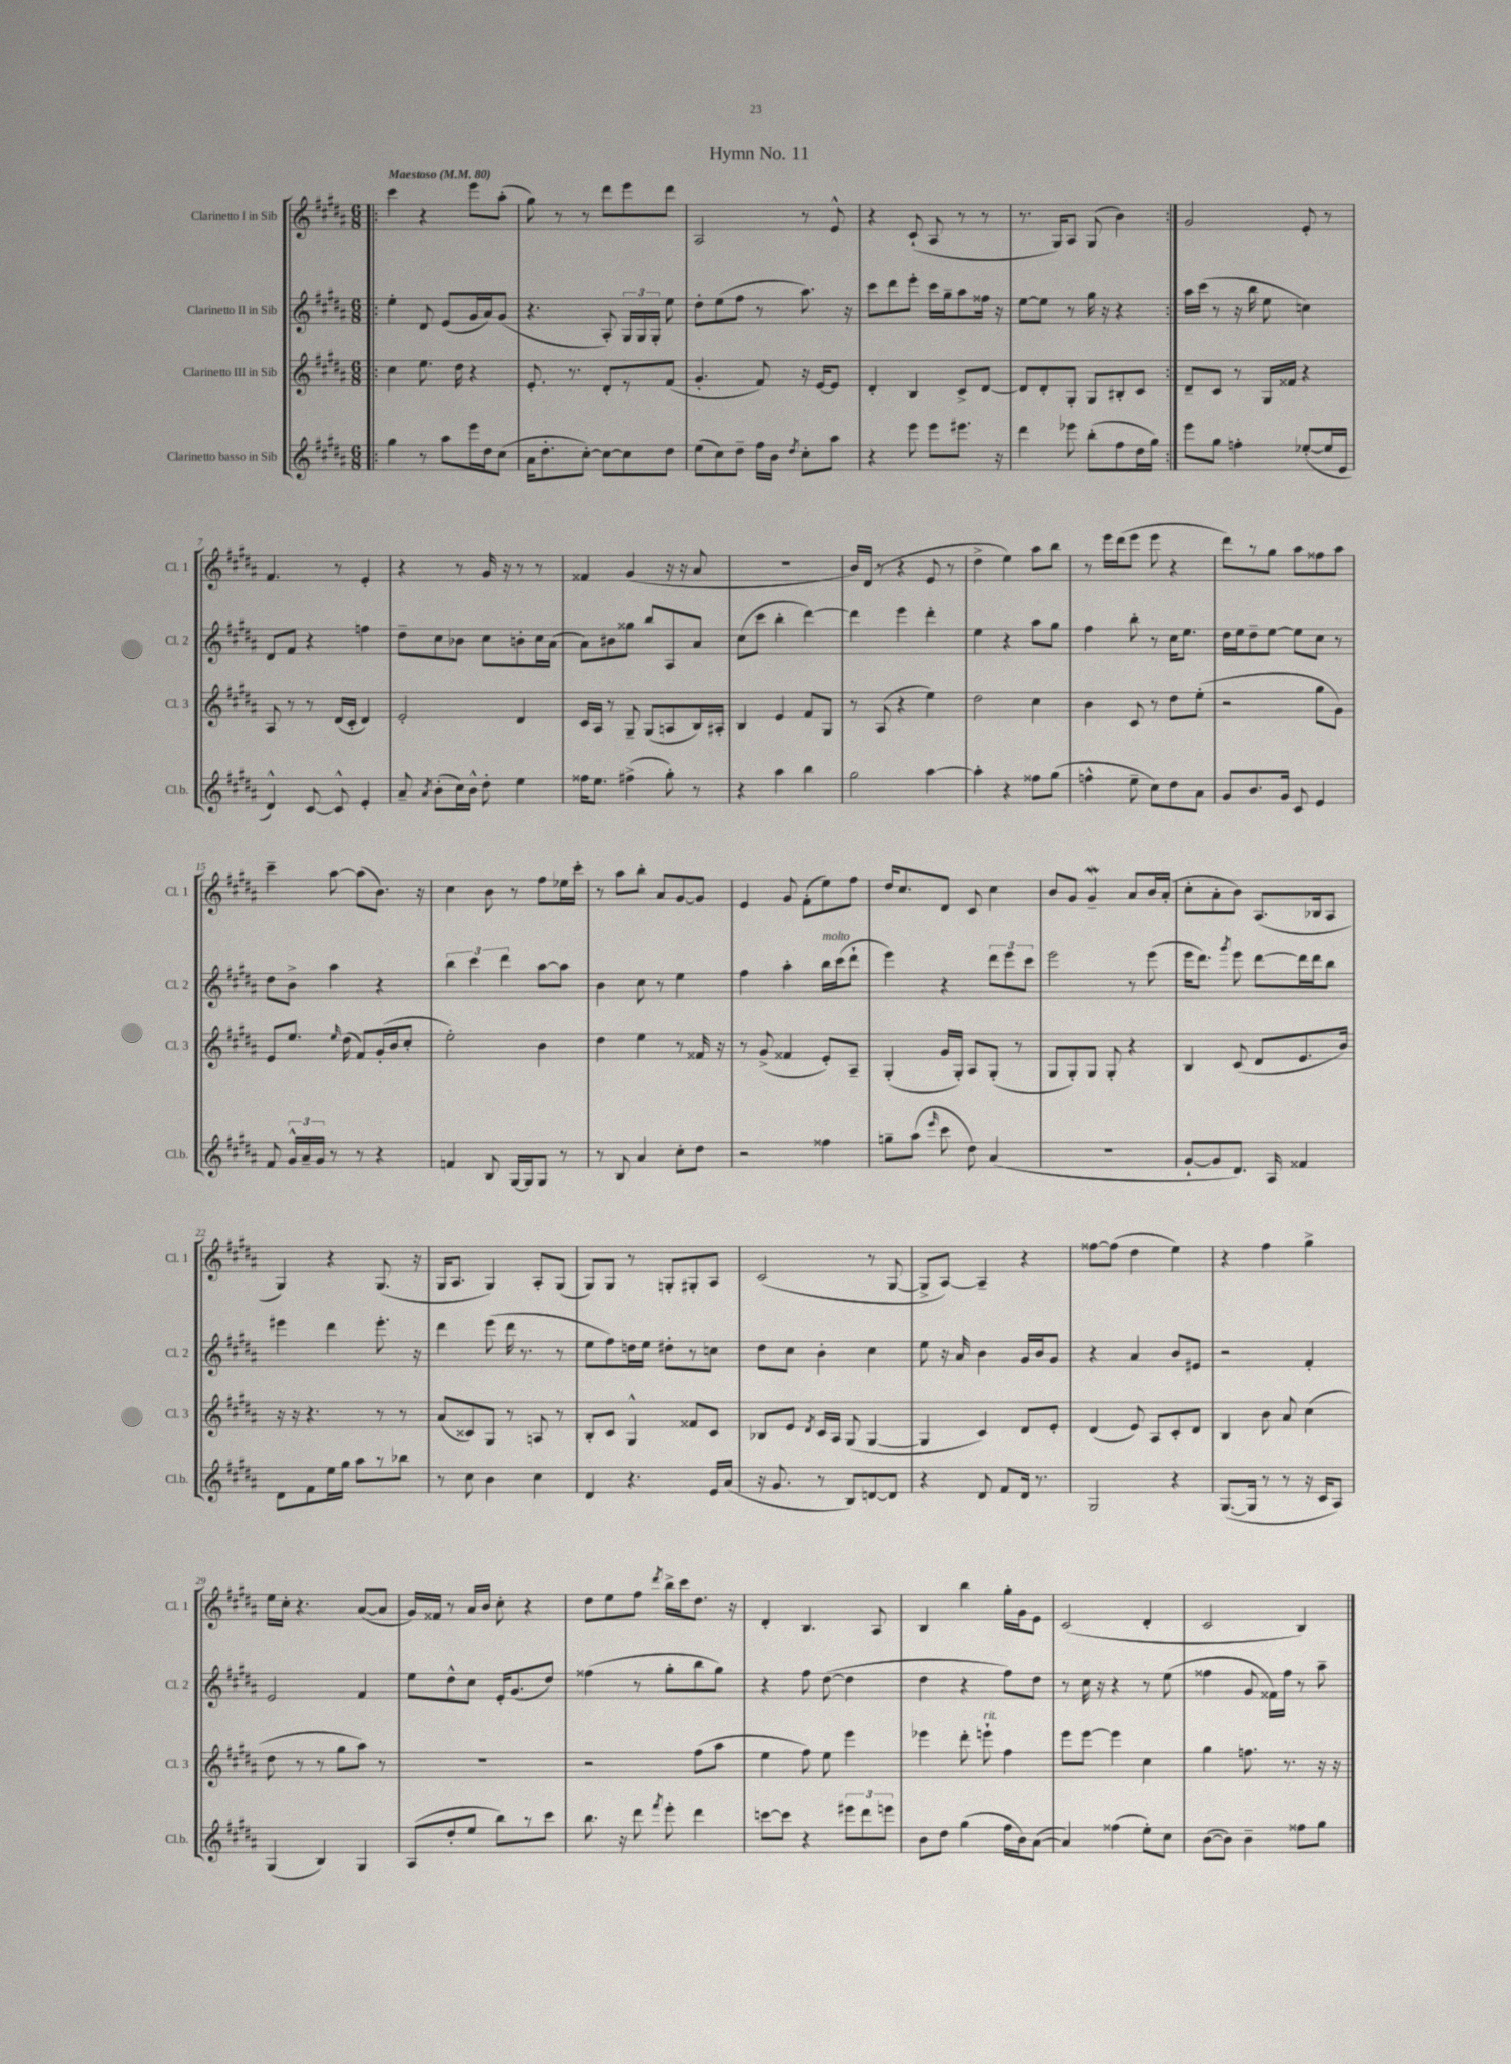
\header { title = "Hymn No. 11" }
<<
\new StaffGroup <<
\new Staff = "s0" \with { instrumentName = "Clarinetto I in Sib" shortInstrumentName = "Cl. 1" } {
    \clef treble \key b \major \numericTimeSignature \time 6/8 \tempo "Maestoso" 4 = 80
    \autoBeamOff \repeat volta 2 { \bar ".|:" cis'''4 r4 e'''8[ ais''8]-.( |
    gis''8) r8 r8 dis'''8[ e'''8 dis'''8] |
    ais2 r8 e'8-^ |
    r4 cis'8-!( ais8 r8 r8 |
    r8. gis16[) ais8] gis8( b'4) | }
    gis'2 e'8-. r8 |
    fis'4. r8 e'4-. |
    r4 r8 gis'16 r16 r8 r8 |
    fisis'4 gis'4( r16 r16 ais'8 |
    R2. |
    b'16[) dis'16]( r8 r4 e'8 r8 |
    dis''4-> e''4) ais''8[ b''8] |
    r8 e'''16[ dis'''16( e'''8] e'''8 r4 |
    dis'''8[) r8 gis''8] ais''8[ fisis''8 ais''8] |
    cis'''4-- ais''8~ ais''8[( b'8.]) r16 |
    cis''4 b'8 r8 fis''8[ ees''16 cis'''16]-. |
    r8 ais''8[ b''8]-. ais'8[ gis'8~ gis'8] |
    e'4 gis'8 fis'8[-.( e''8) fis''8] |
    dis''16[ cis''8. dis'8] cis'8 cis''4 |
    b'8[ gis'8] gis'4--\mordent ais'8[ b'16 ais'16]-.( |
    cis''8[-. ais'8-. b'8]) ais8.[( bes16 ais8] |
    gis4) r4 gis8.( r16 |
    gis16[ ais8.] gis4) ais8[-. gis8]( |
    gis8[) gis8] r8 g8[-. gis8-. ais8] |
    cis'2( r8 gis8~ |
    gis8[-> ais8]~) ais4-- r4 |
    fisis''8[~ fisis''8]( dis''4 e''4) |
    r4 fis''4 gis''4-> |
    e''16[ cis''16]-. r4. ais'8[~( ais'8] |
    gis'16[) fisis'16] r8 ais'16[ b'16] cis''8-. r4 |
    dis''8[ e''8 fis''8] \acciaccatura { dis'''8 } b''16[-> cis'''16 dis''8.] r16 |
    dis'4-. b4. ais8 |
    b4 b''4 gis''16[-. gis'16 e'8] |
    cis'2( dis'4-. |
    cis'2 b4) \bar "|." |
}
\new Staff = "s1" \with { instrumentName = "Clarinetto II in Sib" shortInstrumentName = "Cl. 2" } {
    \clef treble \key b \major \numericTimeSignature \time 6/8
    \autoBeamOff \repeat volta 2 { \bar ".|:" e''4-. dis'8 e'8[( gis'16 ais'16) gis'8]( |
    r4. ais8-.) \tuplet 3/2 { gis16[ gis16 gis16]-. } e''8 |
    dis''8[-. e''8( fis''8] r8 ais''8.) r16 |
    cis'''8[ dis'''8 e'''8]-. cis'''16[ gis''16-- ais''8 fisis''16] r16 |
    e''8[~ e''8] r8 gis''16 r16 r4 | }
    ais''16[ cis'''16]( r8 r16 b''16 e''8 c''4) |
    dis'8[ fis'8] r4 f''4 |
    dis''8[-- cis''8 bes'8] cis''8[ b'8-. cis''16 ais'16]( |
    ais'8[) bis'8 gisis''8] b''8[ ais8 ais'8] |
    cis''8[( cis'''8] b''4-. dis'''4~) |
    dis'''4 e'''4 dis'''4-. |
    e''4 r4 ais''8[ gis''8] |
    fis''4 b''8-. r8 cis''16[ e''8.] |
    dis''16[ e''16 dis''8-- e''8]~ e''8[ cis''8] r8 |
    dis''8[ b'8]-> ais''4 r4 |
    \tuplet 3/2 { b''4 cis'''4 dis'''4 } ais''8[~ ais''8] |
    b'4 cis''8 r8 e''4 |
    fis''4 ais''4-. b''16[^\markup { \italic "molto" } cis'''16( dis'''8]-! |
    e'''4) r4 \tuplet 3/2 { dis'''8[ e'''8 cis'''8] } |
    e'''2 r8 e'''8( |
    e'''16[ dis'''8.]) \acciaccatura { gis'''8 } e'''8 dis'''8[~ dis'''16 dis'''16 b''8] |
    eis'''4 dis'''4 eis'''8.-. r16 |
    dis'''4 e'''8( dis'''16 r8. r8 |
    e''8[ fis''8) d''16 e''16] dis''8[-. r8 c''8] |
    dis''8[ cis''8] b'4-. cis''4 |
    e''8 r16 ais'16 b'4 gis'16[ b'16 gis'8] |
    r4 ais'4 b'8[ eis'8] |
    r2 fis'4-. |
    e'2 fis'4 |
    e''8[ dis''8-^ cis''8] e'16[-. gis'8.( dis''8]) |
    fisis''4( r8 gis''8[-. b''8 gis''8]) |
    r4 fis''8 dis''8~( dis''4 |
    dis''4 r4 fis''8[) dis''8] |
    r8 cis''16 r16 r4 r8 e''8( |
    fisis''4 gis'8 fisis'16[) fisis''16] r8 ais''8-- \bar "|." |
}
\new Staff = "s2" \with { instrumentName = "Clarinetto III in Sib" shortInstrumentName = "Cl. 3" } {
    \clef treble \key b \major \numericTimeSignature \time 6/8
    \autoBeamOff \repeat volta 2 { \bar ".|:" cis''4 e''8. dis''16 r4 |
    e'8.-. r8. dis'8[-. r8 fis'8]( |
    gis'4.-. fis'8) r16 e'16[~ e'8] |
    dis'4-. b4 cis'8[-> dis'8]~ |
    dis'8[ dis'8-. gis8]-. gis8[ bis8-. cis'8] | }
    dis'8[-- cis'8] r8 gis16[ fisis'16] r4 |
    ais8 r8 r8 dis'16[( cis'16]-. dis'4) |
    e'2-. dis'4 |
    cis'16[ ais16] r8 gis8-- gis8[( a8 b16) ais16]-. |
    b4 e'4 fis'8[ gis8] |
    r8 ais8( r4 e''4) |
    dis''2 cis''4 |
    b'4 cis'8 r8 dis''8[ e''8]-.( |
    r2 gis''8[ gis'8]) |
    e'8[ e''8.] \grace { e''16 } dis''16( fis'8[) gis'16-.( b'16 cis''8]-. |
    e''2-.) b'4 |
    dis''4 e''4 r8 fisis'16 r16 |
    r8 gis'8->( fisis'4 e'8[-.) ais8]-- |
    gis4-.( gis'16[ gis16]-.) ais8[ gis8]-.( r8 |
    gis8[ gis8-.) gis8] gis8-. r4 |
    b4 cis'8( dis'8[ e'8. b'16]) |
    r16 r16 r4. r8 r8 |
    ais'8[( cisis'8) gis8] r8 a8 r8 |
    b8[-. cis'8] gis4-^ fisis'8[ cis'8] |
    bes8[ e'8] \acciaccatura { dis'8 } cis'16[ ais16] gis8( gis4~ |
    gis4 cis'4) dis'8[ e'8]-. |
    dis'4( e'8) ais8[ cis'8-. dis'8] |
    b4 b'8 ais'8 cis''4( |
    dis''8 r8 r8 gis''8[ ais''8]) r8 |
    R2. |
    r2 fis''8[( ais''8] |
    e''4 fis''8) e''8 e'''4 |
    ees'''4 dis'''8-. e'''8-!^\markup { \italic "rit." } fis''4 |
    e'''8[ e'''8]~ e'''4 cis''4 |
    gis''4 f''8. r8. r16 r16 \bar "|." |
}
\new Staff = "s3" \with { instrumentName = "Clarinetto basso in Sib" shortInstrumentName = "Cl.b." } {
    \clef treble \key b \major \numericTimeSignature \time 6/8
    \autoBeamOff \repeat volta 2 { \bar ".|:" gis''4 r8 ais''8[ e'''16 dis''16 cis''8]( |
    ais'16[ dis''8.-. cis''8]~-.) cis''8[~ cis''8 dis''8] |
    e''8[( cis''8) dis''8]-- fis''16[ b'16] \acciaccatura { dis''8 } cis''8[-. ais''8] |
    r4 e'''8 e'''8[ eis'''8.] r16 |
    dis'''4 ees'''8 b''8[-.( fis''8 dis''16 gis''16]) | }
    e'''8[ gis''8] f''4-. ees''8[~-.( ees''16 e'16] |
    dis'4-^) cis'8~ cis'8-^ e'4-. |
    ais'8-- \acciaccatura { ais'8 } b'8[-.( cis''16) b'16]-^ dis''8-. e''4 |
    fisis''16[ e''8.] fis''4->( gis''8-.) r8 |
    r4 ais''4 b''4 |
    gis''2 ais''4~ |
    ais''4-. r4 fisis''8[ gis''8]( |
    f''4-^ e''8-- cis''8[) dis''8 ais'8] |
    gis'8[ b'8. gis'16] cis'8 e'4 |
    fis'8 \tuplet 3/2 { gis'16[-^ ais'16-- gis'16] } r8 r8 r4 |
    f'4 b8 gis16[~ gis16 gis8] r8 |
    r8 b8 ais'4 cis''8[-. dis''8] |
    r2 fisis''4 |
    g''8[-- ais''8]( \grace { e'''16 } cis'''8 dis''8) ais'4( |
    R2. |
    gis'8[~-! gis'8 dis'8.]) ais16 fisis'4 |
    dis'8[ fis'8 e''16 gis''16] ais''8[ r8 bes''8] |
    r8 cis''8 b'4 cis''4 |
    dis'4 r4. e'16[ ais'16]( |
    r16 gis'8. r8 b8[) d'8~ d'8] |
    r4 dis'8 fis'8[ dis'16] r8. |
    gis2 r4 |
    gis8.[~( gis16] r8 r8 r16 cis'16[ ais8]) |
    gis4( b4) gis4 |
    ais8[( dis''8-. e''8] b''8[) r8 cis'''8] |
    b''8. r16 dis'''8 \acciaccatura { fis'''8 } e'''8-. dis'''4 |
    c'''8[~ c'''8] r4 \tuplet 3/2 { eis'''8[ dis'''8 e'''8] } |
    b'8[ dis''8] gis''4( fis''16[ b'16) ais'8]~( |
    ais'4) fisis''4( e''8[-.) cis''8] |
    b'8[~( b'8]) b'4-- fisis''8[ gis''8] \bar "|." |
}
>>
>>
